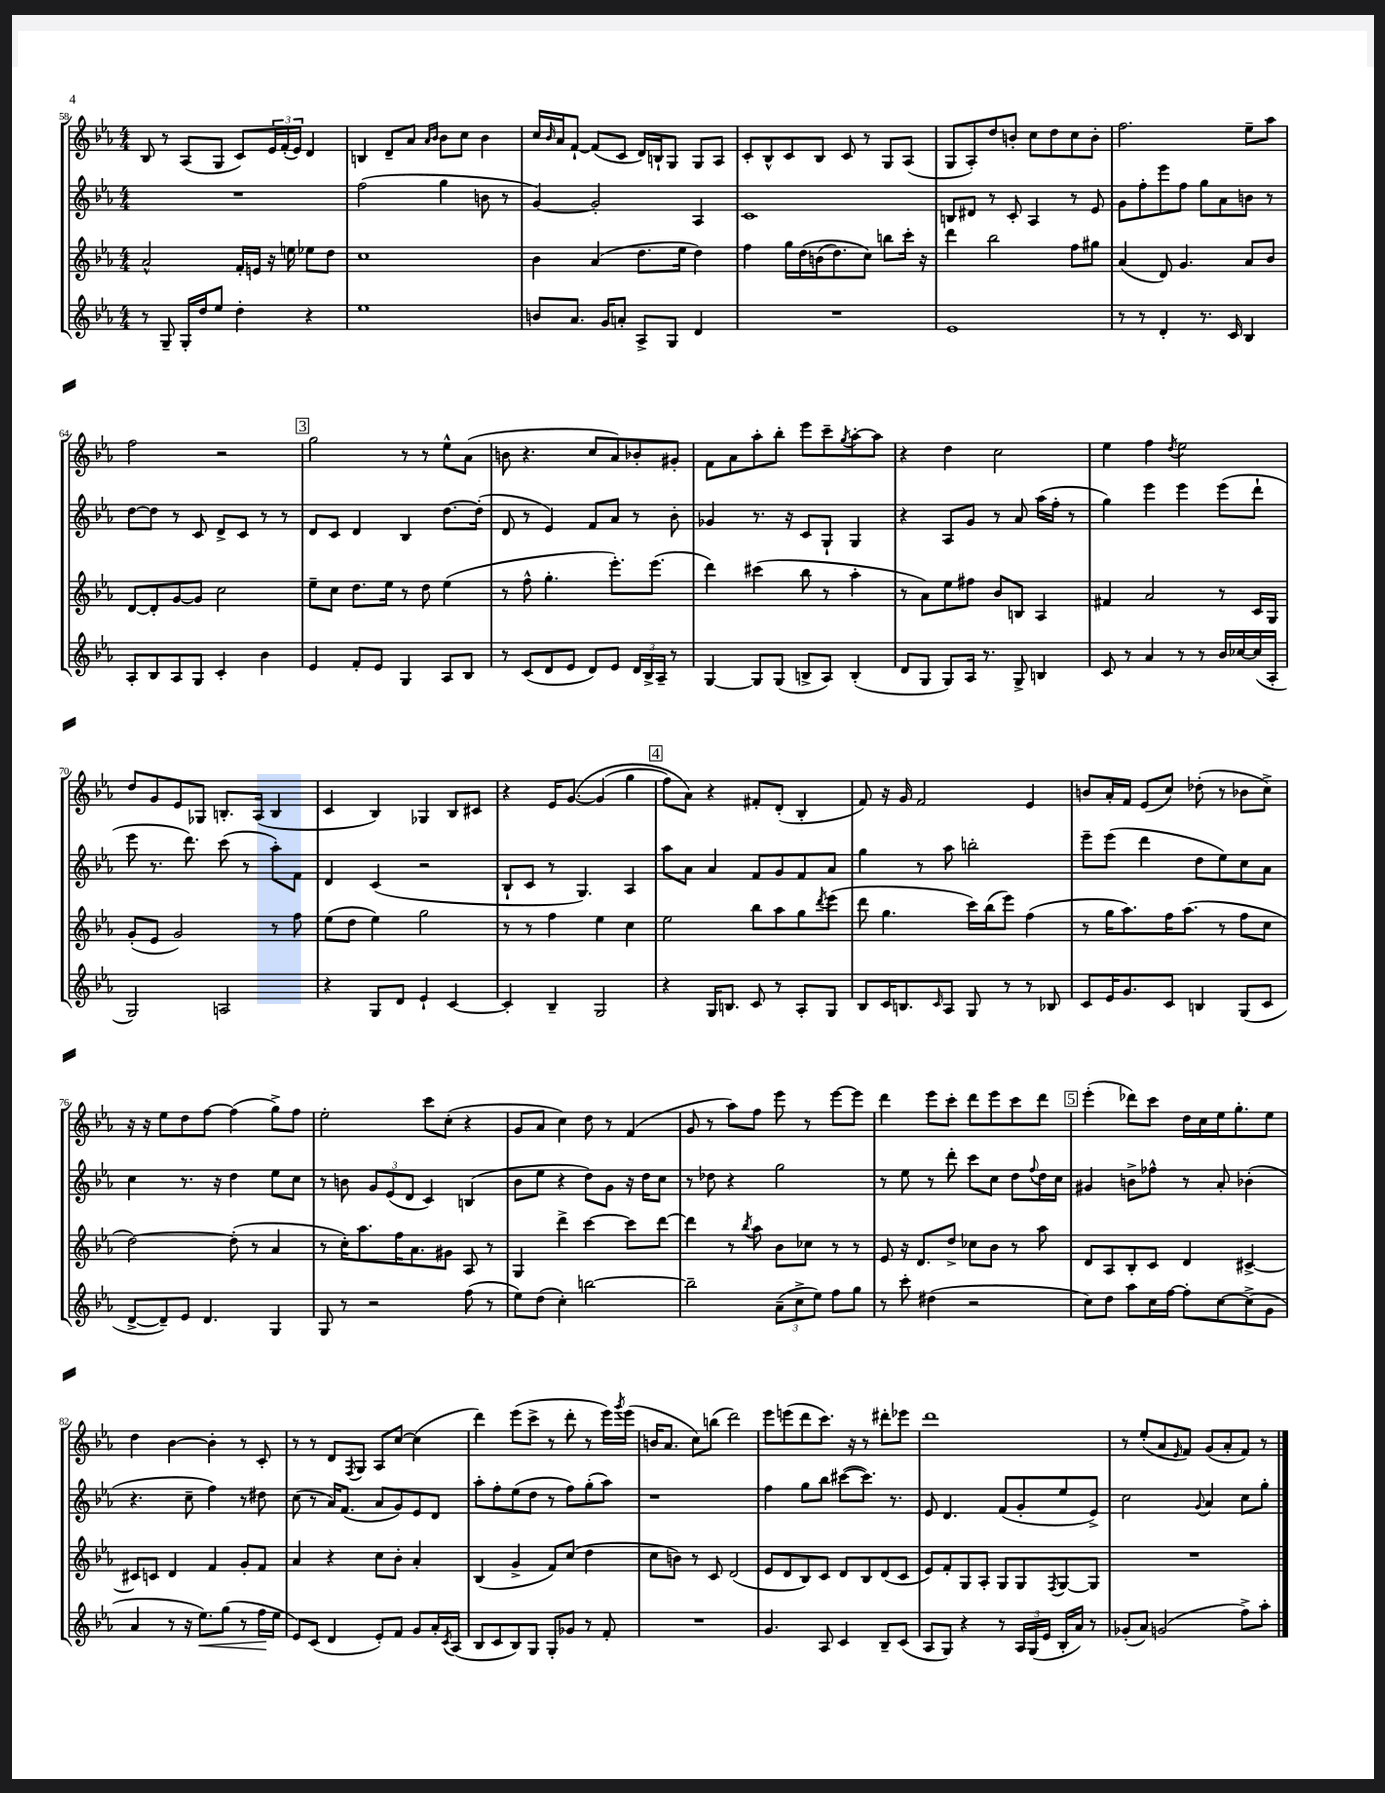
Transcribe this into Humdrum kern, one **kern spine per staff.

**kern	**kern	**kern	**kern
*staff4	*staff3	*staff2	*staff1
*clefG2	*clefG2	*clefG2	*clefG2
*k[b-e-a-]	*k[b-e-a-]	*k[b-e-a-]	*k[b-e-a-]
*M4/4	*M4/4	*M4/4	*M4/4
8r	2a-^^	1r	8B-
8G~	.	.	8r
16G'	.	.	(8A-
16dd	.	.	.
8ee-	.	.	8G
4dd'	16f'	.	8c)
.	16e	.	.
.	16r	.	24e-
.	.	.	(24f'
.	16ee	.	.
.	.	.	24e-)
4r	8ee-	.	4d
.	8dd	.	.
=	=	=	=
1ee-	1cc	(2ff	4B
.	.	.	8d~
.	.	.	8a-
.	.	.	16qqa-
.	.	.	16qqb-
.	.	4gg	8b-
.	.	.	8cc
.	.	8b	4b-
.	.	8r	.
=	=	=	=
8b	4b-	[4g)	16cc
.	.	.	16qqb-
.	.	.	16a-
8.a-	.	.	[8f`
.	(4a-	2g']	(8f]
16g	.	.	.
8a'	.	.	8c
8A-^	8.dd	.	16d)
.	.	.	16B`
8G	.	.	8G
.	16ee-	.	.
4d	4dd)	4A-	8G
.	.	.	8A-
=	=	=	=
1r	4ff	1c	8c'
.	.	.	8B-^^
.	16gg	.	8c
.	&(16dd	.	.
.	(16b	.	8B-
.	8.dd)	.	.
.	.	.	8c
.	8cc&)	.	8r
.	8bb	.	8G
.	16ccc'	.	(8A-
.	16r	.	.
=	=	=	=
1e-	4ddd	8B	8G
.	.	8d#	8A-')
.	2bb-	8r	8dd
.	.	8c'	8b'
.	.	4A-	8cc
.	.	.	8dd
.	8ff	8r	8cc
.	8gg#	8e-	8b'
=	=	=	=
8r	(4a-	8g	2.ff
8r	.	8ff'	.
4d'	8d)	8eee-	.
.	4.g	8ff	.
8.r	.	8gg	.
.	.	8a-	.
16c	.	.	.
4B-	8a-	8b	8ee-~
.	8b-	8r	8aa-
=	=	=	=
8A-'	[8d	[8dd	2ff
8B-	8d']	8dd]	.
8A-	[8g	8r	.
8G	8g]	8c	.
4c'	2cc	8d^	2r
.	.	8c	.
4b-	.	8r	.
.	.	8r	.
=	=	=	=
4e-	8ee-~	8d	2gg
.	8cc	8c	.
8f'	8.dd	4d	.
8e-	.	.	.
.	16ee-	.	.
4G	8r	4B-	8r
.	8dd	.	8r
8A-	(4ee-	[8.dd	8ee-^^
8B-	.	.	(8a-
.	.	(16dd']	.
=	=	=	=
8r	8r	8d	8b
(8c	8ff^^	8r	4.r
8d	4.gg'	4e-)	.
8e-	.	.	.
8d)	.	8f	8cc
8e-	8.eee-')	8a-	8a-)
24d	.	8r	8b-'
24B-^	.	.	.
.	(8.eee-	.	.
24A-~	.	.	.
8r	.	8b-'	8g#'
=	=	=	=
[4G	4ddd)	4g-	8f
.	.	.	8a-
8G]	(4ccc#	8.r	8aa-'
(8G	.	.	8bb-'
.	.	16r	.
8B^	8bb-	8c	8eee-
8A-)	8r	8G`	8ccc~
.	.	.	8qgg
(4B'	4aa-'	4G	[8aa-'
.	.	.	8aa-]
=	=	=	=
8d	8r	4r	4r
8G	8a-)	.	.
8G)	8ee-	8A-	4dd
16A-	8ff#	8g	.
8.r	.	.	.
.	8b-	8r	2cc
8G^	8B	8a-	.
4B	4A-	(16aa-	.
.	.	16ff'	.
.	.	8r	.
=	=	=	=
8c	4f#	4gg)	4ee-
8r	.	.	.
4a-	2a-	4eee-	4ff
.	.	.	8qdd
8r	.	4eee-	2ee-
8r	.	.	.
16b-	8r	(8eee-	.
[16cc-	.	.	.
(16cc-]	16c	8ddd`	.
16A-'	16G	.	.
=	=	=	=
2G)	(8g'	8eee-	8dd
.	8e-	8.r	8g
.	2g)	.	8e-
.	.	8.ddd)	.
.	.	.	8G-
2A	.	(8ccc	8.B'
.	.	8r	.
.	.	.	(16A-
.	8r	8aa-')	4B
.	8ff	8f	.
=	=	=	=
4r	(8ee-	4d	4c
.	8dd	.	.
8G	4ee-)	(4c	4B-)
8d	.	.	.
4e-`	2gg	2r	4G-
[4c	.	.	8B-
.	.	.	8c#
=	=	=	=
4c']	8r	8B-`	4r
.	8r	8c	.
4B-~	4ff	8r	16e-
.	.	.	&([8.g
.	.	4.G)	.
2G	4ee-	.	(4g]
.	4cc	4A-	4gg
=	=	=	=
4r	2ee-	8aa-	8ff)
.	.	8a-	8a-&)
16G	.	4a-	4r
8.B	.	.	.
8c	8bb-	8f	8f#'
8r	8aa-	8g	(8d'
8A-'	8gg	8f	4B-'
.	8qddd	.	.
8G	(8eee-	8a-	.
=	=	=	=
8B-	8ddd	4gg	8f)
16c	4.gg	.	16r
8.B	.	.	16g
.	.	8r	2f
16qqc	.	.	.
8A-	.	8aa-	.
8G	16ccc)	2bb'	.
.	(16bb-	.	.
8r	8eee-)	.	.
8r	(4ff	.	4e-
8B-	.	.	.
=	=	=	=
8c	8r	8eee-~	8b
16e-	16gg	(8eee-	16a-'
8.g	8.aa-)	.	16f
.	.	4ddd	(8e-
8c	16ff	.	8cc)
.	(8.aa-	.	.
4B	.	8dd	(8dd-'
.	8r	8ee-)	8r
(8G	8ff	8cc	8b-
8c	8cc	8a-	8cc^)
=	=	=	=
[8d^	[2dd)	4cc	16r
.	.	.	16r
8d~])	.	.	8ee-
8e-	.	8.r	8dd
4.d	.	.	[8ff
.	.	16r	.
.	(8dd']	4dd	(4ff]
.	8r	.	.
4G	4a-	8ee-	8gg^)
.	.	8cc	8ff
=	=	=	=
8G	8r	8r	2ee-'
8r	16cc')	8b	.
.	8.aa-	.	.
2r	.	12g	.
.	.	(12e-	.
.	16ff	.	.
.	.	12d	.
.	8.a-	.	.
.	.	4c)	8ccc
.	8g#	.	(8cc'
(8ff	8A-	(4B	4r
8r	8r	.	.
=	=	=	=
8ee-)	4G	8b-	8g
(8dd	.	8ee-	8a-
4cc')	4ddd^	4r	4cc)
[2bb	[4ccc	8dd)	8dd
.	.	8g	8r
.	8ccc]	16r	(4f
.	.	16dd	.
.	[8ddd	8cc	.
=	=	=	=
2bb~]	4ddd]	8r	8g
.	.	8dd-	8r
.	8r	4r	8aa-)
.	8qbb-	.	.
.	8aa-	.	8ff
(12a-~	8b-	2gg	8eee-
12cc^	.	.	.
.	8cc-	.	8r
12ee-)	.	.	.
8ff	8r	.	[8eee-
8gg	8r	.	8eee-]
=	=	=	=
8r	8e-	8r	4ddd
8ccc'	16r	8ee-	.
.	8.d	.	.
(4dd#	.	8r	8eee-
.	8dd^	8ddd'	8ccc'
2r	8cc-	8ccc	8ddd
.	8b-	8cc	8eee-
.	8r	8dd	8ccc
.	.	8qqff	.
.	8aa-	16dd	8ddd
.	.	16cc	.
=	=	=	=
8cc)	8d	4g#	(4eee-'
8dd	8A-	.	.
8aa-	8B-'	8b^	8ddd-)
16cc	8c	8ff-^^	8ccc
[16ff	.	.	.
8ff']	4d	8r	16dd
.	.	.	16cc
[8cc	.	8a-'	16ee-
.	.	.	8.gg'
(8cc^]	[4c#^	(4b-'	.
8g	.	.	8ee-
=	=	=	=
4a-	8c#]	4.r	4dd
.	8c	.	.
8r	4d	.	[4b-
16r	.	8cc~	.
8.ee-)	.	.	.
.	4f	4ff)	4b-']
(8gg	.	.	.
8r	8g'	8r	8r
16ff	8f	8dd#	8c'
16ee-	.	.	.
=	=	=	=
8e-)	4a-	(8cc	8r
(8c	.	8r	8r
4d	4r	16a-)	8d
.	.	(8.f	.
.	.	.	8qF
.	.	.	8G
8e-')	8cc	8a-	8A-
8f	8b-'	8g)	[8cc
8g	4a-'	8e-	(4cc]
16a-'	.	8d	.
8qc	.	.	.
(16A-	.	.	.
=	=	=	=
8B-	(4B-	8aa-'	4ddd)
8c	.	8ff'	.
8B-)	4g^	(8ee-	(8eee-
8G	.	8dd	8ccc^
8G'	8f)	8r	8r
8g-	(8cc	8ff)	8ddd'
8r	4dd	(8gg'	8r
8f'	.	8aa-)	16eee-)
.	.	.	8qggg
.	.	.	(16eee-
=	=	=	=
1r	8cc	1r	16b
.	.	.	8.a-
.	8b)	.	.
.	8r	.	8cc)
.	8c	.	(8bb
.	(2d	.	2ddd)
=	=	=	=
4.g	8e-	4ff	8eee-
.	8d	.	(8eee
.	8B-)	8gg	8ddd
8A-	8c	8bb-	8.ccc)
4c	8d	([8ccc#	.
.	.	.	16r
.	8B-	8.ccc#])	8r
8B-~	(8d	.	8ddd#'
.	.	8.r	.
(8c	8c	.	8eee-
=	=	=	=
8A-	8e-)	8e-	1ddd
8G)	8f'	4.d	.
4r	8G	.	.
.	8A-'	.	.
8r	8G	(8f	.
24A-	8G	8g'	.
(24G	.	.	.
24e-	.	.	.
.	8qF	.	.
16B-'	[8G	8ee-	.
16a-)	.	.	.
8r	8G]	8e-^)	.
=	=	=	=
(8g-'	1r	2cc	8r
8a-)	.	.	(8ee-'
(2g	.	.	8a-
.	.	.	16qqe-
.	.	.	8f)
.	.	8qqg	.
.	.	4a-	(8g
.	.	.	8a-'
8ff^)	.	8cc	8f)
8aa-'	.	8gg'	8r
==	==	==	==
*-	*-	*-	*-
